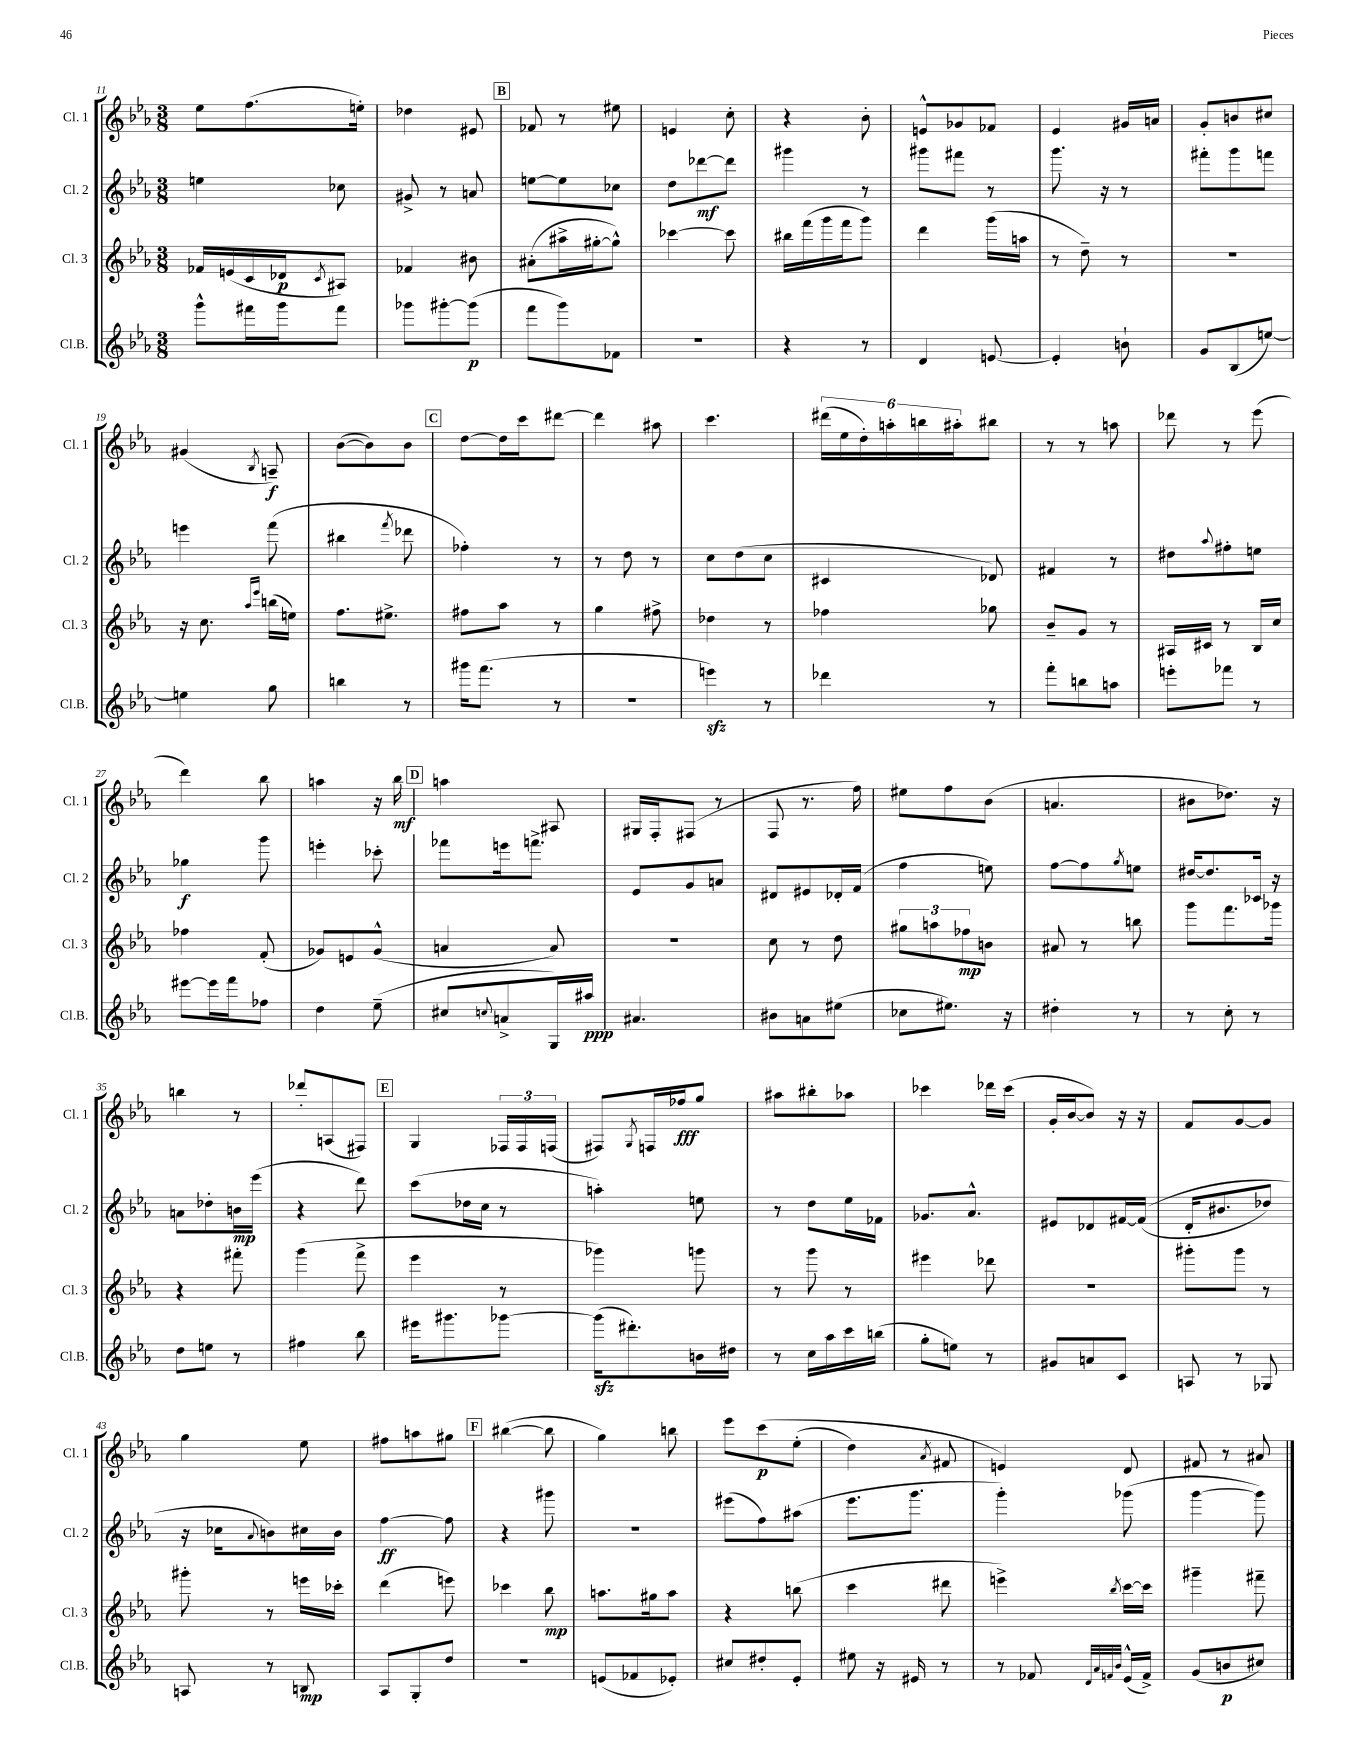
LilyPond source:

<<
\new StaffGroup <<
\new Staff = "s0" \with { instrumentName = "Cl. 1" shortInstrumentName = "Cl. 1" } {
    \clef treble \key ees \major \numericTimeSignature \time 3/8
    ees''8 f''8.( e''16-.) |
    des''4 eis'8 |
    \mark \markup { \box "B" } fes'8 r8 eis''8 |
    e'4 c''8-. |
    r4 bes'8-. |
    e'8-^ ges'8 fes'8 |
    ees'4 gis'16 a'16 |
    g'8-. b'8 cis''8 |
    gis'4( \acciaccatura { bes8 } a8--\f) |
    bes'8~( bes'8) bes'8 |
    \mark \markup { \box "C" } d''8~ d''16 c'''16 dis'''8~ |
    dis'''4 ais''8 |
    c'''4. |
    \tuplet 6/4 { dis'''16( ees''16 d''16-.) a''16-. b''16 ais''16-. } bis''8 |
    r8 r8 a''8 |
    des'''8 r8 ees'''8( |
    d'''4) bes''8 |
    a''4 r16 bes''16\mf |
    \mark \markup { \box "D" } a''4 ais8 |
    gis16 f16-. fis8( r8 |
    f8 r8. f''16) |
    eis''8 f''8 bes'8( |
    a'4. |
    bis'8 des''8.) r16 |
    b''4 r8 |
    des'''8-. a8( fis8) |
    \mark \markup { \box "E" } g4 \tuplet 3/2 { fes16 fes16 f16( } |
    fis8) \acciaccatura { g8 } f16 fes''16\fff g''8 |
    ais''8 bis''8-. aes''8 |
    ces'''4 des'''16 ces'''16( |
    g'16-. bes'16~ bes'8) r16 r16 |
    f'8 g'8~ g'8 |
    g''4 ees''8 |
    fis''8 a''8 gis''8 |
    \mark \markup { \box "F" } bis''4~( bis''8 |
    g''4) b''8 |
    ees'''8 c'''8\p\( ees''8-.( |
    d''4) \acciaccatura { aes'8 } fis'8 |
    e'4\) d'8 |
    fis'8 r8 ais'8 \bar "|." |
}
\new Staff = "s1" \with { instrumentName = "Cl. 2" shortInstrumentName = "Cl. 2" } {
    \clef treble \key ees \major \numericTimeSignature \time 3/8
    e''4 ces''8 |
    gis'8-> r8 a'8 |
    \mark \markup { \box "B" } e''8~ e''8 ces''8 |
    d''8 des'''8~\mf des'''8 |
    gis'''4 r8 |
    gis'''8 fis'''8 r8 |
    g'''8. r16 r8 |
    fis'''8-. g'''8 f'''8 |
    e'''4 f'''8( |
    bis''4 \acciaccatura { f'''8 } des'''8 |
    \mark \markup { \box "C" } fes''4-.) r8 |
    r8 d''8 r8 |
    c''8 d''8( c''8 |
    cis'4 des'8) |
    fis'4 r8 |
    dis''8 \appoggiatura { aes''8 } fis''8-. e''8 |
    ges''4\f g'''8 |
    e'''4-. ces'''8-. |
    \mark \markup { \box "D" } fes'''8 e'''16 f'''8.-> |
    ees'8 g'8 a'8 |
    dis'8 eis'8 des'16-. f'16( |
    f''4 e''8) |
    f''8~ f''8 \acciaccatura { g''8 } e''8 |
    dis''16~ dis''8. ces'16 r16 |
    a'8 des''8-. b'16\mp ees'''16( |
    r4 d'''8) |
    \mark \markup { \box "E" } c'''8( des''16 c''16 r8 |
    a''4-.) e''8 |
    r8 d''8 ees''16 fes'16 |
    ges'8. aes'8.-^ |
    eis'8 des'8 fis'16~ fis'16(\( |
    d'16-. bis'8. des''8) |
    r16 ces''16 \appoggiatura { aes'8 } b'8\) cis''16 b'16 |
    f''4~\ff f''8 |
    \mark \markup { \box "F" } r4 gis'''8 |
    R4. |
    eis'''8( f''8) ais''8( |
    ees'''8. g'''8. |
    g'''4-.) ges'''8( |
    g'''4~ g'''8) \bar "|." |
}
\new Staff = "s2" \with { instrumentName = "Cl. 3" shortInstrumentName = "Cl. 3" } {
    \clef treble \key ees \major \numericTimeSignature \time 3/8
    fes'16 e'16( c'16 des'16\p \acciaccatura { c'8 } ais8) |
    fes'4 bis'8 |
    \mark \markup { \box "B" } ais'8-.( ais''16-> gis''16~-. gis''8-^) |
    ces'''4~ ces'''8 |
    bis''16 f'''16( g'''16 f'''16 g'''8) |
    d'''4 g'''16( a''16 |
    r8 d''8--) r8 |
    R4. |
    r16 c''8. \grace { aes''16 ees'''16 } b''16( e''16) |
    f''8. eis''8.-> |
    \mark \markup { \box "C" } fis''8 aes''8 r8 |
    g''4 fis''8-> |
    des''4 r8 |
    fes''4 ges''8 |
    bes'8-- g'8 r8 |
    ais16 cis'16 r8 bes16 c''16 |
    fes''4 f'8-.( |
    ges'8) e'8 ges'8-^( |
    \mark \markup { \box "D" } a'4 a'8) |
    R4. |
    c''8 r8 d''8 |
    \tuplet 3/2 { gis''8 a''8 fes''8\mp } b'8 |
    ais'8 r8 b''8 |
    g'''8 f'''8. ges'''16 |
    r4 fis'''8-. |
    g'''4( f'''8-> |
    \mark \markup { \box "E" } ees'''4 r8 |
    ges'''4) g'''8 |
    r8 g'''8 r8 |
    eis'''4 des'''8 |
    R4. |
    gis'''8-. gis'''8 r8 |
    gis'''8-. r8 e'''16 ces'''16-. |
    d'''4( e'''8) |
    \mark \markup { \box "F" } ces'''4 bes''8\mp |
    a''8. gis''16 a''8 |
    r4 b''8( |
    c'''4 dis'''8 |
    e'''4->) \acciaccatura { bes''8 } c'''16~ c'''16 |
    gis'''4-- fis'''8-- \bar "|." |
}
\new Staff = "s3" \with { instrumentName = "Cl.B." shortInstrumentName = "Cl.B." } {
    \clef treble \key ees \major \numericTimeSignature \time 3/8
    g'''8-^ fis'''16 g'''16 fis'''8 |
    ges'''8 gis'''8~-. gis'''8\p( |
    \mark \markup { \box "B" } f'''8 g'''8) fes'8 |
    R4. |
    r4 r8 |
    d'4 e'8~ |
    e'4-. b'8-! |
    g'8 bes8( e''8~) |
    e''4 g''8 |
    b''4 r8 |
    \mark \markup { \box "C" } gis'''16 f'''8.( r8 |
    R4. |
    e'''4\sfz) r8 |
    des'''4 r8 |
    f'''8-. b''8 a''8 |
    e'''8-. fes'''8 r8 |
    eis'''8~ eis'''16 f'''16 fes''8 |
    d''4 ees''8--( |
    \mark \markup { \box "D" } cis''8 \appoggiatura { c''8 } a'8-> g16) ais''16\ppp |
    ais'4. |
    bis'8 a'8 eis''8( |
    ces''8 eis''8.) r16 |
    dis''4-. r8 |
    r8 c''8-. r8 |
    d''8 e''8 r8 |
    fis''4 bes''8 |
    \mark \markup { \box "E" } eis'''16 gis'''8. ges'''8~ |
    ges'''16\sfz( dis'''8.-.) b'16 dis''16 |
    r8 c''16 aes''16 c'''16 b''16( |
    g''8-. e''8) r8 |
    gis'8 a'8 c'8 |
    a8 r8 ges8 |
    a8 r8 b8\mp |
    aes8 g8-. d''8 |
    \mark \markup { \box "F" } r4. |
    e'8( fes'8 ees'8-.) |
    cis''8 dis''8-. ees'8-. |
    eis''8 r16 eis'16 r8 |
    r8 fes'8 \grace { d'32 aes'32 f'32 bes'32 } ees'16-^( f'16->) |
    g'8( b'8\p cis''8) \bar "|." |
}
>>
>>
\layout { \context { \Score currentBarNumber = #11 } }
